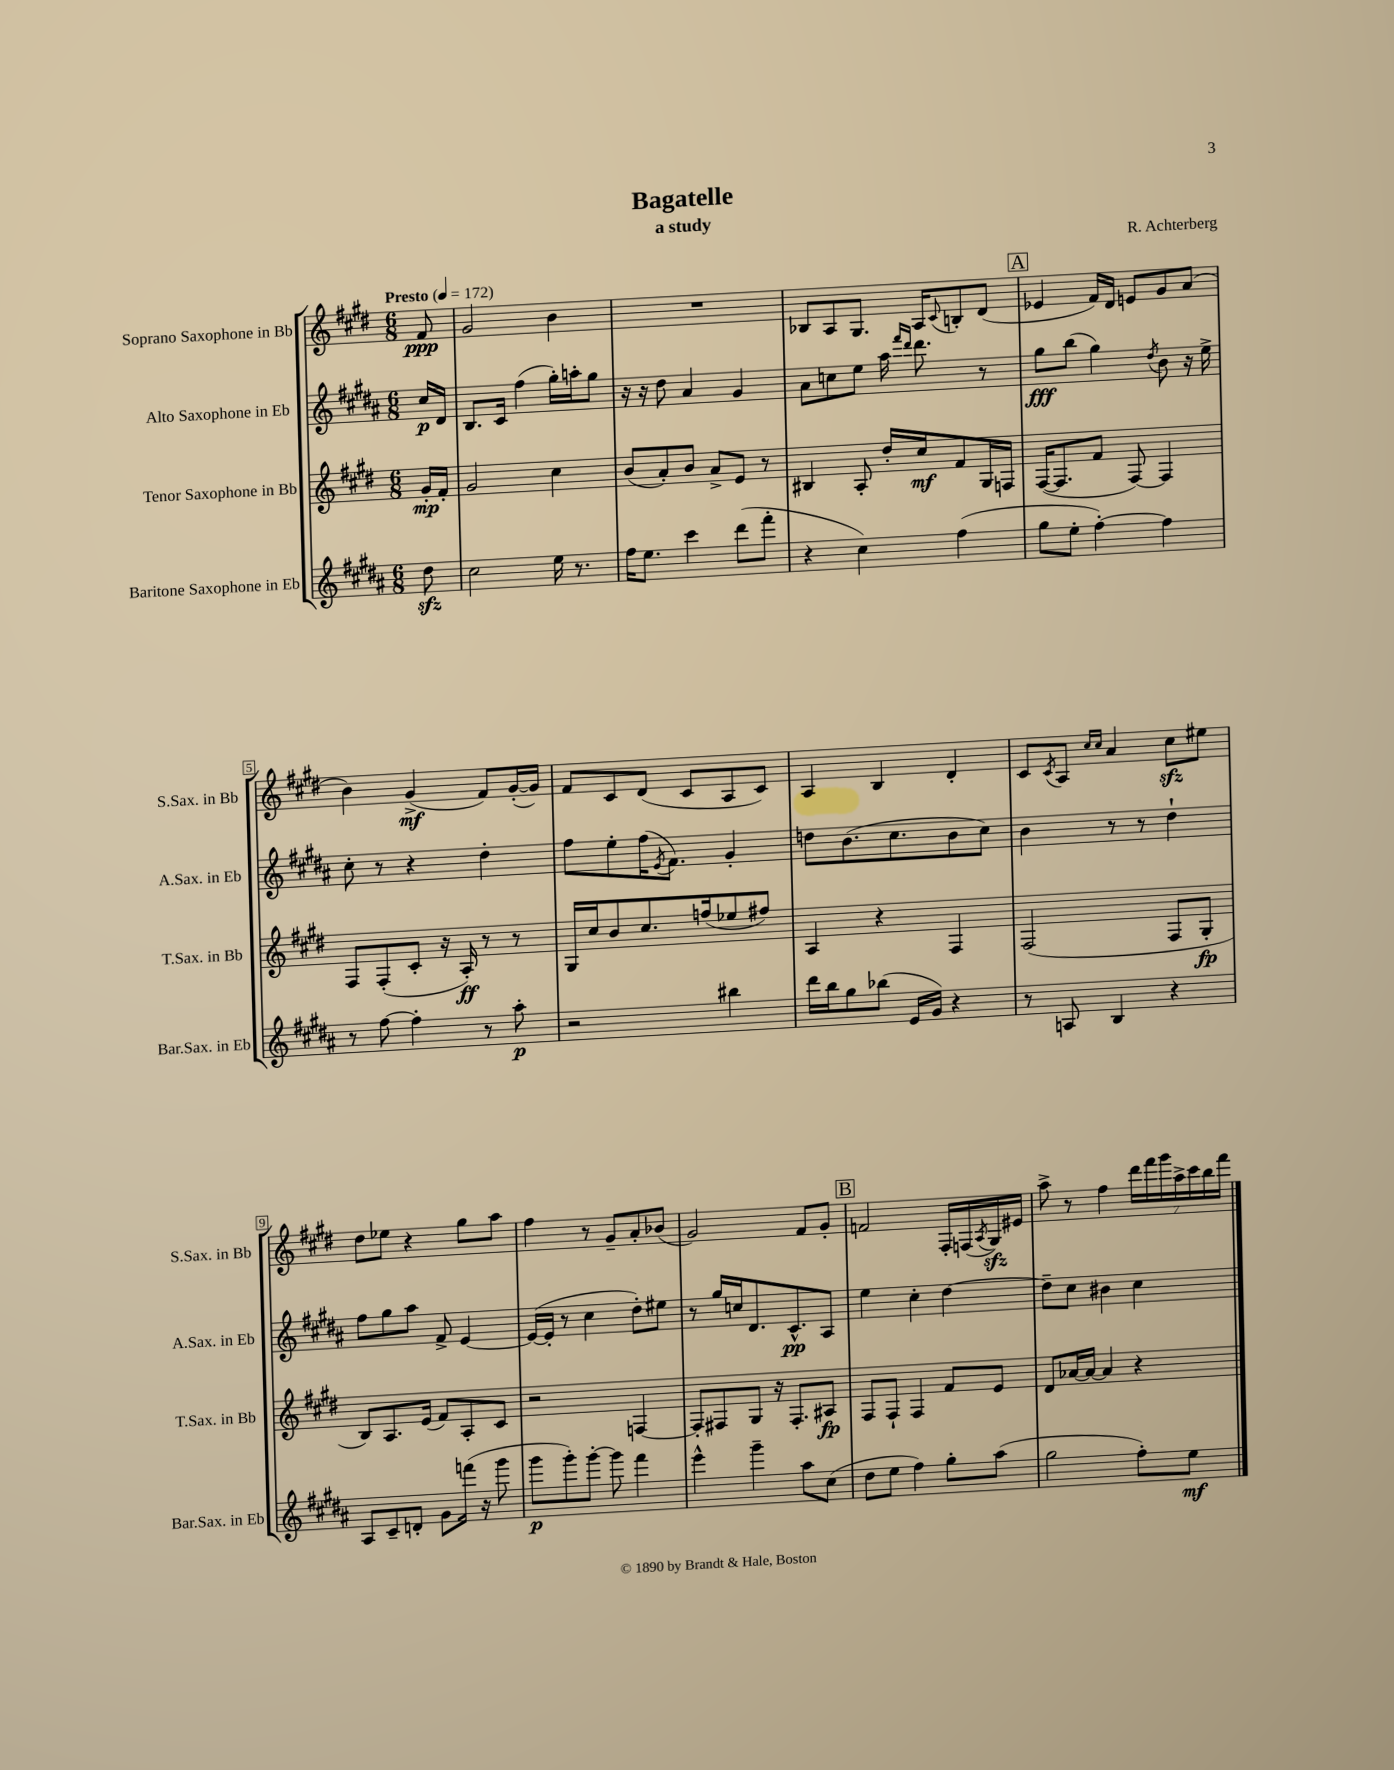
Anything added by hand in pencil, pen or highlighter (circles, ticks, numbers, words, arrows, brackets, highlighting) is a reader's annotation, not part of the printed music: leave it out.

**kern	**kern	**kern	**kern
*staff4	*staff3	*staff2	*staff1
*clefG2	*clefG2	*clefG2	*clefG2
*k[f#c#g#d#a#]	*k[f#c#g#d#]	*k[f#c#g#d#a#]	*k[f#c#g#d#]
*M6/8	*M6/8	*M6/8	*M6/8
*MM172	*MM172	*MM172	*MM172
8dd#	16g#'	16cc#	8f#
.	16f#'	16d#	.
=	=	=	=
2cc#	2g#	8.B	2g#
.	.	16c#	.
.	.	(4ff#	.
16ee	4cc#	16gg#')	4b
8.r	.	16aa'	.
.	.	8gg#	.
=	=	=	=
16ff#	(8b	16r	2.r
8.ee	.	16r	.
.	8a')	8dd#	.
4ccc#	8b	4a#	.
.	8a^	.	.
(8ddd#	8e	4g#	.
8fff#'	8r	.	.
=	=	=	=
4r	4B#	8a#	8B-
.	.	8cc	8A
4cc#)	8A'	8ee	8.G#
.	16dd#'	16aa#	.
.	.	16qqfff#	.
.	.	16qqddd#	.
.	16cc#	8.ddd#	16A
.	.	.	8qqc#
(4ff#	8f#	.	8B'
.	16G#	8r	(8d#
.	16F	.	.
=	=	=	=
8gg#	([16F#	8gg#	4e-
.	8.F#]	.	.
8ee'	.	(8bb	.
[4ff#')	8f#	4gg#)	16f#)
.	.	.	16d#
.	[8F#)	.	8e
.	.	8qdd#	.
4ff#]	4F#]	8b	8g#
.	.	16r	(8a
.	.	16ee^	.
=	=	=	=
8r	8F#	8cc#'	4b)
[8ff#	(8F#'	8r	.
4ff#']	8c#'	4r	(4g#^
.	16r	.	.
.	16A')	.	.
8r	8r	4dd#'	8f#)
8aa#'	8r	.	([16g#'
.	.	.	16g#])
=	=	=	=
2r	16G#	8ff#	8f#
.	16cc#	.	.
.	8b	8ee'	8c#
.	8.cc#	(16ff#	(8d#
.	.	8qe	.
.	.	8.f#)	.
.	.	.	8c#
.	(16ff	.	.
4bb#	8ee-	4g#'	8A
.	8ff#)	.	8c#)
=	=	=	=
16ddd#	4A	8dd	4A
16bb	.	.	.
8gg#	.	(8.b	.
(8bb-	4r	.	4B
.	.	8.cc#	.
16e	.	.	.
16g#)	.	.	.
4r	4F#	8b	4d#'
.	.	8cc#)	.
=	=	=	=
8r	(2F#	4b	8c#
.	.	.	8qc#
8A	.	.	8A
.	.	.	16qqcc#
.	.	.	16qqcc#
4B	.	8r	4a
.	.	8r	.
4r	8F#	4dd#`	8cc#
.	8G#'	.	8ee#
=	=	=	=
8A#	8B)	8ff#	8dd#
8c#~	8.A	8gg#	8ee-
8d'	.	8aa#	4r
.	(16e	.	.
8g#	8f#)	8f#^	.
(16fff	8A'	[4e	8gg#
16r	.	.	.
8ggg#	8c#	.	8aa
=	=	=	=
8ggg#	2r	(16e_	4ff#
.	.	16e']	.
8ggg#')	.	8r	.
[8ggg#'	.	4cc#	8r
8ggg#]	.	.	8g#~
4fff#	[4F	8dd#')	8a'
.	.	8ee#	(8b-
=	=	=	=
4eee^^	8F']	8r	2g#)
.	8F#	16gg#	.
.	.	16cc	.
4ggg#~	8G#	8.d#	.
.	16r	.	.
.	8.F#'	8.c#^^	.
8aa#	.	.	8f#
(8cc#	8A#	8A#	8g#'
=	=	=	=
8dd#	8F#	4ee	2f
8ee	8F#`	.	.
4ff#)	4F#	4cc#'	.
8gg#'	8f#	[4dd#	16F#'
.	.	.	(16F
.	.	.	8qA
(8aa#	8e	.	16G#)
.	.	.	16e#
=	=	=	=
2gg#	8d#	8dd#~]	8aa^
.	[16a-	8cc#	8r
.	16a-_	.	.
.	4a-]	4b#	4ff#
8ff#')	4r	4cc#	28ddd#
.	.	.	28fff#
.	.	.	28ggg#
.	.	.	28aa^
8ee	.	.	.
.	.	.	28ccc#
.	.	.	28bb
.	.	.	28fff#
==	==	==	==
*-	*-	*-	*-
